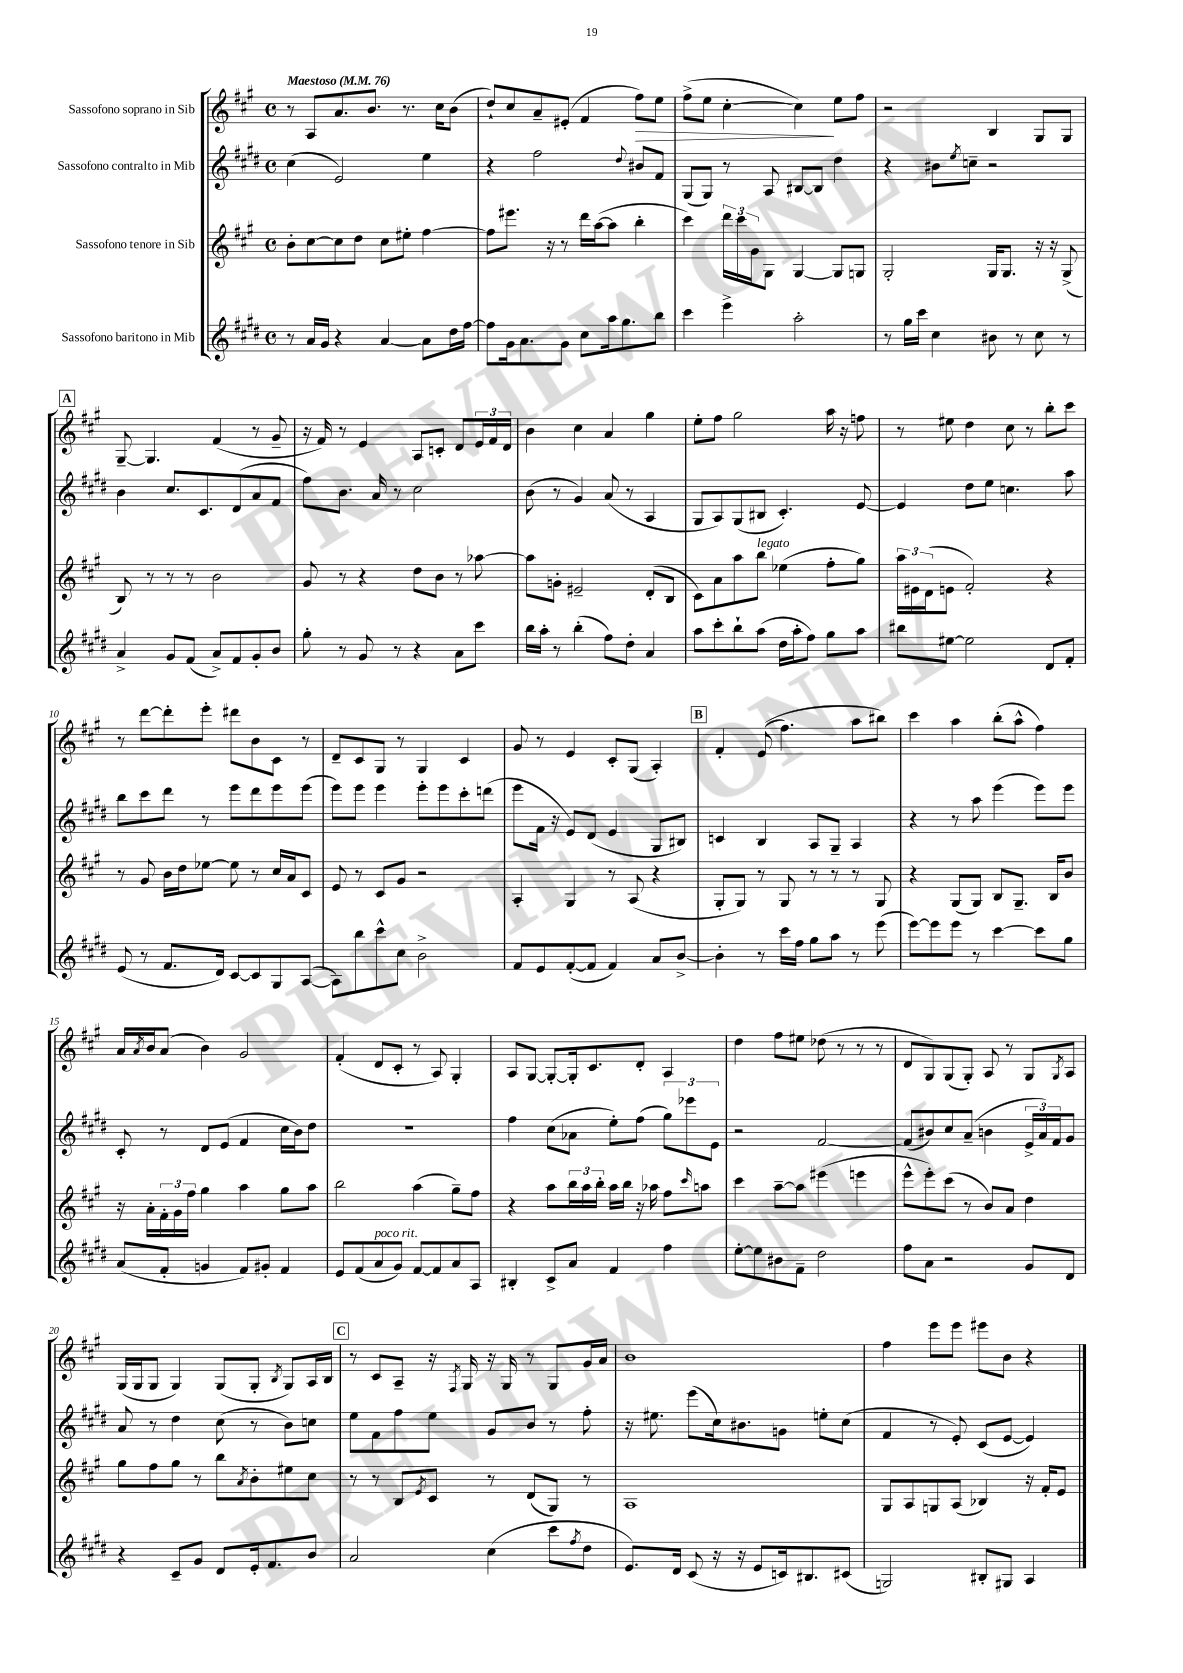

**kern	**kern	**kern	**kern
*staff4	*staff3	*staff2	*staff1
*clefG2	*clefG2	*clefG2	*clefG2
*k[f#c#g#d#]	*k[f#c#g#]	*k[f#c#g#d#]	*k[f#c#g#]
*M4/4	*M4/4	*M4/4	*M4/4
*met(c)	*met(c)	*met(c)	*met(c)
*MM76	*MM76	*MM76	*MM76
8r	8b'	(4cc#	8r
16a	[8cc#	.	8A
16g#	.	.	.
4r	8cc#]	2e)	8.a
.	8dd	.	.
.	.	.	8.b
[4a	8cc#	.	.
.	8ee#'	.	8.r
8a]	[4ff#	4ee	.
.	.	.	16cc#
16dd#	.	.	(8b
[16ff#	.	.	.
=	=	=	=
8ff#]	8ff#]	4r	8dd`)
16g#	8.eee#	.	8cc#
8.a	.	.	.
.	.	2ff#	8a~
.	16r	.	.
8g#	8r	.	(8e#'
8cc#	16ddd	.	4f#
.	([16aa	.	.
16aa	8aa]	.	.
8.gg#	.	.	.
.	.	8qqdd#	.
.	4bb'	8b#	8ff#)
8bb	.	8f#	8ee
=	=	=	=
4ccc#	4ccc#)	(8G#	(8ff#^
.	.	8G#)	8ee
4eee^	24ddd	8r	[4cc#'
.	24ccc#	.	.
.	24g#	.	.
.	8G#	8A	.
2aa'	[4G#	[8B#	4cc#])
.	.	8B#]	.
.	8G#]	4dd#	8ee
.	8G	.	8ff#
=	=	=	=
8r	2G#'	4r	2r
16gg#	.	.	.
16ccc#	.	.	.
4cc#	.	8b#	.
.	.	8qee	.
.	.	8cc~	.
8b#	16G#	2r	4B
.	8.G#	.	.
8r	.	.	.
8cc#	16r	.	8G#
.	16r	.	.
8r	(8G#^	.	8G#
=	=	=	=
4a^	8B)	4b	[8G#~
.	8r	.	4.G#]
8g#	8r	8.cc#	.
(8f#	8r	.	.
.	.	8.c#	.
8a^)	2b	.	(4f#
8f#	.	(8d#	.
8g#'	.	8a	8r
8b	.	8f#	8g#~
=	=	=	=
8gg#'	8g#	8ff#)	16r
.	.	.	16f#)
8r	8r	8.b	8r
8g#	4r	.	4e
.	.	16a	.
8r	.	8r	.
4r	8dd	2cc#	8A
.	8b	.	8c'
8a	8r	.	8d
8ccc#	[8aa-	.	24e
.	.	.	24f#
.	.	.	24d
=	=	=	=
16bb	8aa-]	(8b	4b
16aa'	.	.	.
8r	8g'	8r	.
(4bb'	2e#~	4g#)	4cc#
8ff#)	.	(8a	4a
8dd#'	.	8r	.
4a	(8d'	4A	4gg#
.	8B	.	.
=	=	=	=
8aa	8c#)	8G#	8ee'
8ccc#'	8a	8A)	8ff#
8bb`	8aa	(8G#	2gg#
(8aa	8bb	8B#	.
16dd#	(4ee-	4.c#')	.
16aa'	.	.	.
8ff#)	.	.	.
8gg#	8ff#'	.	16aa
.	.	.	16r
8aa	8gg#)	[8e	8ff
=	=	=	=
8bb#	24aa	4e]	8r
.	24e#	.	.
.	(24d	.	.
[8ee#	8e	.	8ee#
2ee#]	2f#')	8dd#	4dd
.	.	8ee	.
.	.	4.cc	8cc#
.	.	.	8r
8d#	4r	.	8bb'
8f#'	.	8aa	8ccc#
=	=	=	=
(8e	8r	8bb	8r
8r	8g#	8ccc#	[8ddd
8.f#	16b	8ddd#	8ddd']
.	16dd	.	.
.	[8ee-	8r	8eee'
16d#)	.	.	.
[8c#	8ee-]	8eee	8ddd#
8c#]	8r	8ddd#	8b
8G#	16cc#	8eee	8c#
.	16a	.	.
([8A	8c#	(8eee	8r
=	=	=	=
8A])	8e	8eee)	8d~
8bb	8r	8eee	8c#
8ccc#^^	8c#	4eee	8G#
8cc#	8g#	.	8r
2b^	2r	8eee'	4G#
.	.	8eee	.
.	.	8ccc#'	4c#
.	.	(8ddd	.
=	=	=	=
8f#	4A'	8eee	8g#
8e	.	16f#	8r
.	.	16r	.
([8f#'	4G#	8e)	4e
8f#]	.	(8d#	.
4f#)	8r	4e	8c#'
.	(8A	.	(8G#
8a	4r	8G#	4A')
[8b^	.	8B#)	.
=	=	=	=
4b']	8G#'	4c	4f#'
.	8G#)	.	.
8r	8r	4B	&((8e
16ccc#	8G#	.	4.ff#)
16ff#	.	.	.
8gg#	8r	8A	.
8aa	8r	8G#~	.
8r	8r	4A	8aa
(8eee	8G#	.	8bb#&)
=	=	=	=
[8eee)	4r	4r	4ccc#
8eee]	.	.	.
8eee	(8G#	8r	4aa
8r	8G#)	8aa	.
[4ccc#	8B	(4eee	(8bb'
.	8.G#~	.	8aa^^
8ccc#]	.	8eee)	4ff#)
.	16B	.	.
8gg#	8b	8eee	.
=	=	=	=
(8a	16r	8c#'	16a
.	.	.	8qa
.	16a'	.	16b
8f#'	24f#'	8r	(8a
.	24g#	.	.
.	24ff#	.	.
4g	4gg#	8d#	4b)
.	.	(8e	.
8f#)	4aa	4f#	2g#
8g#'	.	.	.
4f#	8gg#	16cc#	.
.	.	16b)	.
.	8aa	8dd#	.
=	=	=	=
8e	2bb	1r	(4f#'
(8f#	.	.	.
8a	.	.	8d
8g#)	.	.	8c#'
[8f#	(4aa	.	8r
8f#]	.	.	8A)
8a	8gg#~)	.	4G#'
8A	8ff#	.	.
=	=	=	=
4B#'	4r	4ff#	8A
.	.	.	[8G#
8c#^	8aa	(8cc#	8G#'_
8a	24bb	8a-	16G#']
.	24aa	.	.
.	.	.	8.c#
.	24bb'	.	.
4f#	16aa	8ee')	.
.	16bb	.	.
.	16r	(8ff#	8d'
.	16aa-	.	.
4ff#	8ff#	12gg#)	4A
.	.	12eee-	.
.	16qqccc#	.	.
.	8aa	.	.
.	.	12e	.
=	=	=	=
[8ee'	4ccc#	2r	4dd
8ee]	.	.	.
8b#	[8aa~	.	8ff#
8f#~	8aa]	.	8ee#
2dd#	(4eee#	[2f#	(8dd-
.	.	.	8r
.	4eee	.	8r
.	.	.	8r
=	=	=	=
8ff#	8eee^^	(8f#]	8d
8a	8eee')	8b#)	8G#)
2r	(8ccc#	8cc#	(8G#
.	8r	(8a~	8G#')
.	8b)	4b	8A
.	8a	.	8r
8g#	4dd	24e^	8G#
.	.	24a)	.
.	.	24f#	.
.	.	.	8qG#
8d#	.	8g#	8A
=	=	=	=
4r	8gg#	8a	(16G#
.	.	.	16G#
.	8ff#	8r	8G#
8c#~	8gg#	4dd#	4G#)
8g#	8r	.	.
8d#	8bb	(8cc#	(8G#
.	8qa	.	.
16e'	8b'	8r	8G#'
8.f#	.	.	.
.	.	.	8qB
.	8ee#	8b)	8G#)
8b	8cc#	8cc	16A
.	.	.	16B
=	=	=	=
2a	8r	8ee	8r
.	8r	8f#	8c#
.	8B	8ff#	8A~
.	8qe	.	.
.	8c#	8ee	16r
.	.	.	8qF#
.	.	.	16G#
(4cc#	8r	8g#	16r
.	.	.	16G#
.	(8d	8b	8r
8ccc#	8G#)	8r	8G#
8qff#	.	.	.
8dd#	8r	8ff#'	16g#
.	.	.	16a
=	=	=	=
8.e)	1A	16r	1b
.	.	8.ee#	.
16d#	.	.	.
(8c#	.	(8eee	.
16r	.	16cc#)	.
16r	.	8.b#	.
8e	.	.	.
16c)	.	8g	.
8.B#	.	.	.
.	.	8ee'	.
(8c#	.	(8cc#	.
=	=	=	=
2G)	8G#	4f#	4ff#
.	8A	.	.
.	8G	8r	8eee
.	(8A	8e')	8eee
8B#'	4B-)	(8c#	8eee#
8G#	.	[8e	8b
4A	16r	4e])	4r
.	16f#'	.	.
.	8e	.	.
==	==	==	==
*-	*-	*-	*-
